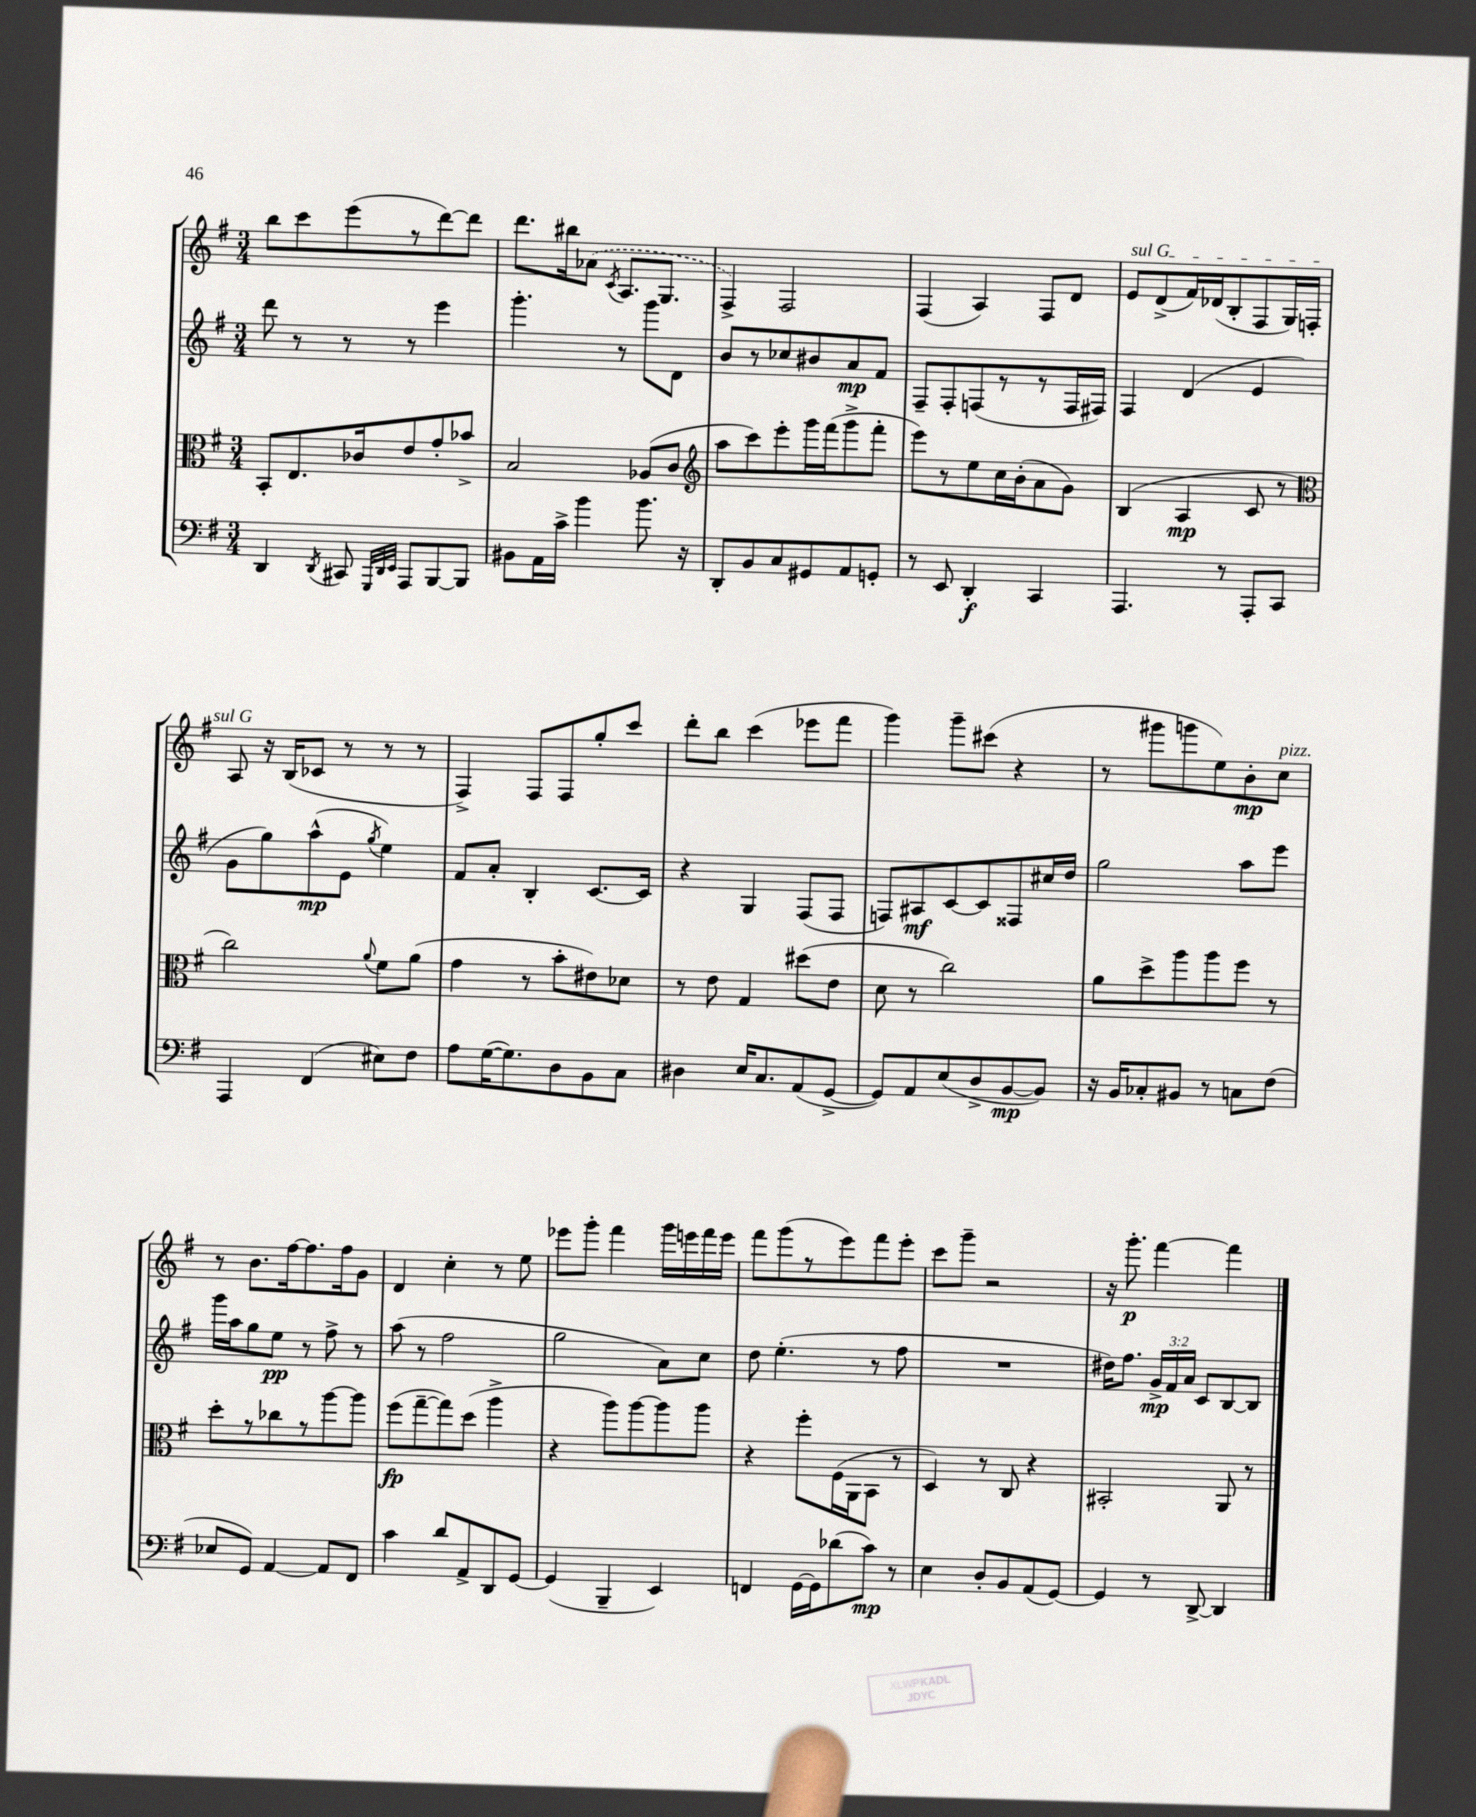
<<
\new StaffGroup <<
\new Staff = "s0" {
    \clef treble \key g \major \numericTimeSignature \time 3/4
    \autoBeamOff b''8[ c'''8 e'''8( r8 d'''8~) d'''8] |
    d'''8.[ bis''16 \once \slurDashed aes'8]( \acciaccatura { c'8 } a8.[ g8.] |
    fis4->) fis2 |
    fis4( a4) fis8[ d'8] |
    \once \override TextSpanner.bound-details.left.text = \markup { \italic "sul G" } e'8[\startTextSpan d'8->( fis'16) des'16( b8-. fis8 g16) f16]-. |
    a8\stopTextSpan r16 b16[( ces'8] r8 r8 r8 |
    fis4->) fis8[ fis8 g''8-. c'''8] |
    d'''8[-. b''8] c'''4( ees'''8[ fis'''8] |
    g'''4) g'''8[-- cis'''8]( r4 |
    r8 gis'''8[ g'''8 e''8) b'8-.\mp c''8]^\markup { \italic "pizz." } |
    r8 b'8.[ fis''16~ fis''8. fis''16 g'8] |
    d'4 c''4-. r8 e''8 |
    ees'''8[ g'''8]-. fis'''4 g'''16[ e'''16 fis'''16 e'''16] |
    fis'''8[ g'''8( r8 e'''8) fis'''8 e'''8]-. |
    c'''8[ g'''8]-- r2 |
    r16 g'''8.-.\p fis'''4~ fis'''4 \bar "|." |
}
\new Staff = "s1" {
    \clef treble \key g \major \numericTimeSignature \time 3/4 \override Staff.TupletNumber.text = #tuplet-number::calc-fraction-text
    \autoBeamOff d'''8 r8 r8 r8 e'''4 |
    g'''4.-. r8 g'''8[ d'8] |
    b'8[ r8 ces''8 bis'8 a'8\mp fis'8] |
    fis8[-- fis8-. f8( r8 r8 f16 fis16]) |
    fis4 d'4( e'4 |
    g'8[ g''8) a''8-^\mp( e'8] \acciaccatura { g''8 } e''4) |
    fis'8[ a'8]-. b4-. c'8.[~ c'16] |
    r4 g4 fis8[( fis8] |
    f8[) ais8\mf c'8~ c'8 fisis8 cis''16 d''16] |
    g''2 a''8[ e'''8] |
    g'''16[ a''16 g''8 e''8]\pp r8 fis''8-> r8 |
    a''8( r8 fis''2 |
    g''2 a'8[) c''8] |
    d''8 e''4.-.( r8 fis''8 |
    R2. |
    dis''16[) fis''8.] \tuplet 3/2 { g'16[->\mp fis'16 a'16] } c'8[ b8~ b8] \bar "|." |
}
\new Staff = "s2" {
    \clef alto \key g \major \numericTimeSignature \time 3/4
    \autoBeamOff b,8[-. e8. ces'16 e'8 g'8-. bes'8]-> |
    b2 aes8[( c'8] |
    \clef treble a''8[ c'''8) e'''8-. g'''16 fis'''16( g'''8-> fis'''8]-. |
    e'''8[) r8 e''8 c''16 b'16-.( a'8 g'8]) |
    b4( a4\mp c'8 r8 |
    \clef alto c''2) \appoggiatura { a'8 } fis'8[ a'8]( |
    g'4 r8 b'8[-. eis'8) des'8] |
    r8 e'8 g4 dis''8[( e'8] |
    d'8 r8 c''2) |
    a'8[ d''8-> a''8 a''8 fis''8] r8 |
    d''8[-. r8 ces''8 r8 a''8~ a''8] |
    fis''8[\fp( g''8~-- g''8) d''8]( a''4-> |
    r4 a''8[) a''8~ a''8 a''8] |
    r4 fis''8[-. fis16( a,16 b,8] r8 |
    d4) r8 c8 r4 |
    bis,2-. a,8 r8 \bar "|." |
}
\new Staff = "s3" {
    \clef bass \key g \major \numericTimeSignature \time 3/4
    \autoBeamOff d,4 \acciaccatura { d,8 } cis,8 \grace { g,,32[ d,32 e,32] } a,,8[ b,,8~ b,,8] |
    bis,8[ a,16 c'16]-> b'4 b'8. r16 |
    d,8[-. b,8 c8 gis,8 a,8 g,8]-. |
    r8 e,8 d,4-.\f c,4 |
    a,,4. r8 a,,8[-. c,8] |
    a,,4 fis,4( eis8[) fis8] |
    a8[ g16~( g8.) d8 b,8 c8] |
    dis4 e16[ c8. a,8( g,8]~-> |
    g,8[) a,8 e8( d8-> b,8~\mp b,8]) |
    r16 b,16[ ces8-. bis,8] r8 c8[ fis8]( |
    ees8[ g,8]) a,4~ a,8[ fis,8] |
    c'4 d'8[ a,8-> d,8 g,8]~ |
    g,4( b,,4-- e,4) |
    f,4 g,16[~ g,16 des'8( c'8]\mp) r8 |
    e4 d8[-. b,8 a,8( g,8]~) |
    g,4 r8 d,8~-> d,4 \bar "|." |
}
>>
>>
\layout { \context { \Score \remove "Bar_number_engraver" } }
